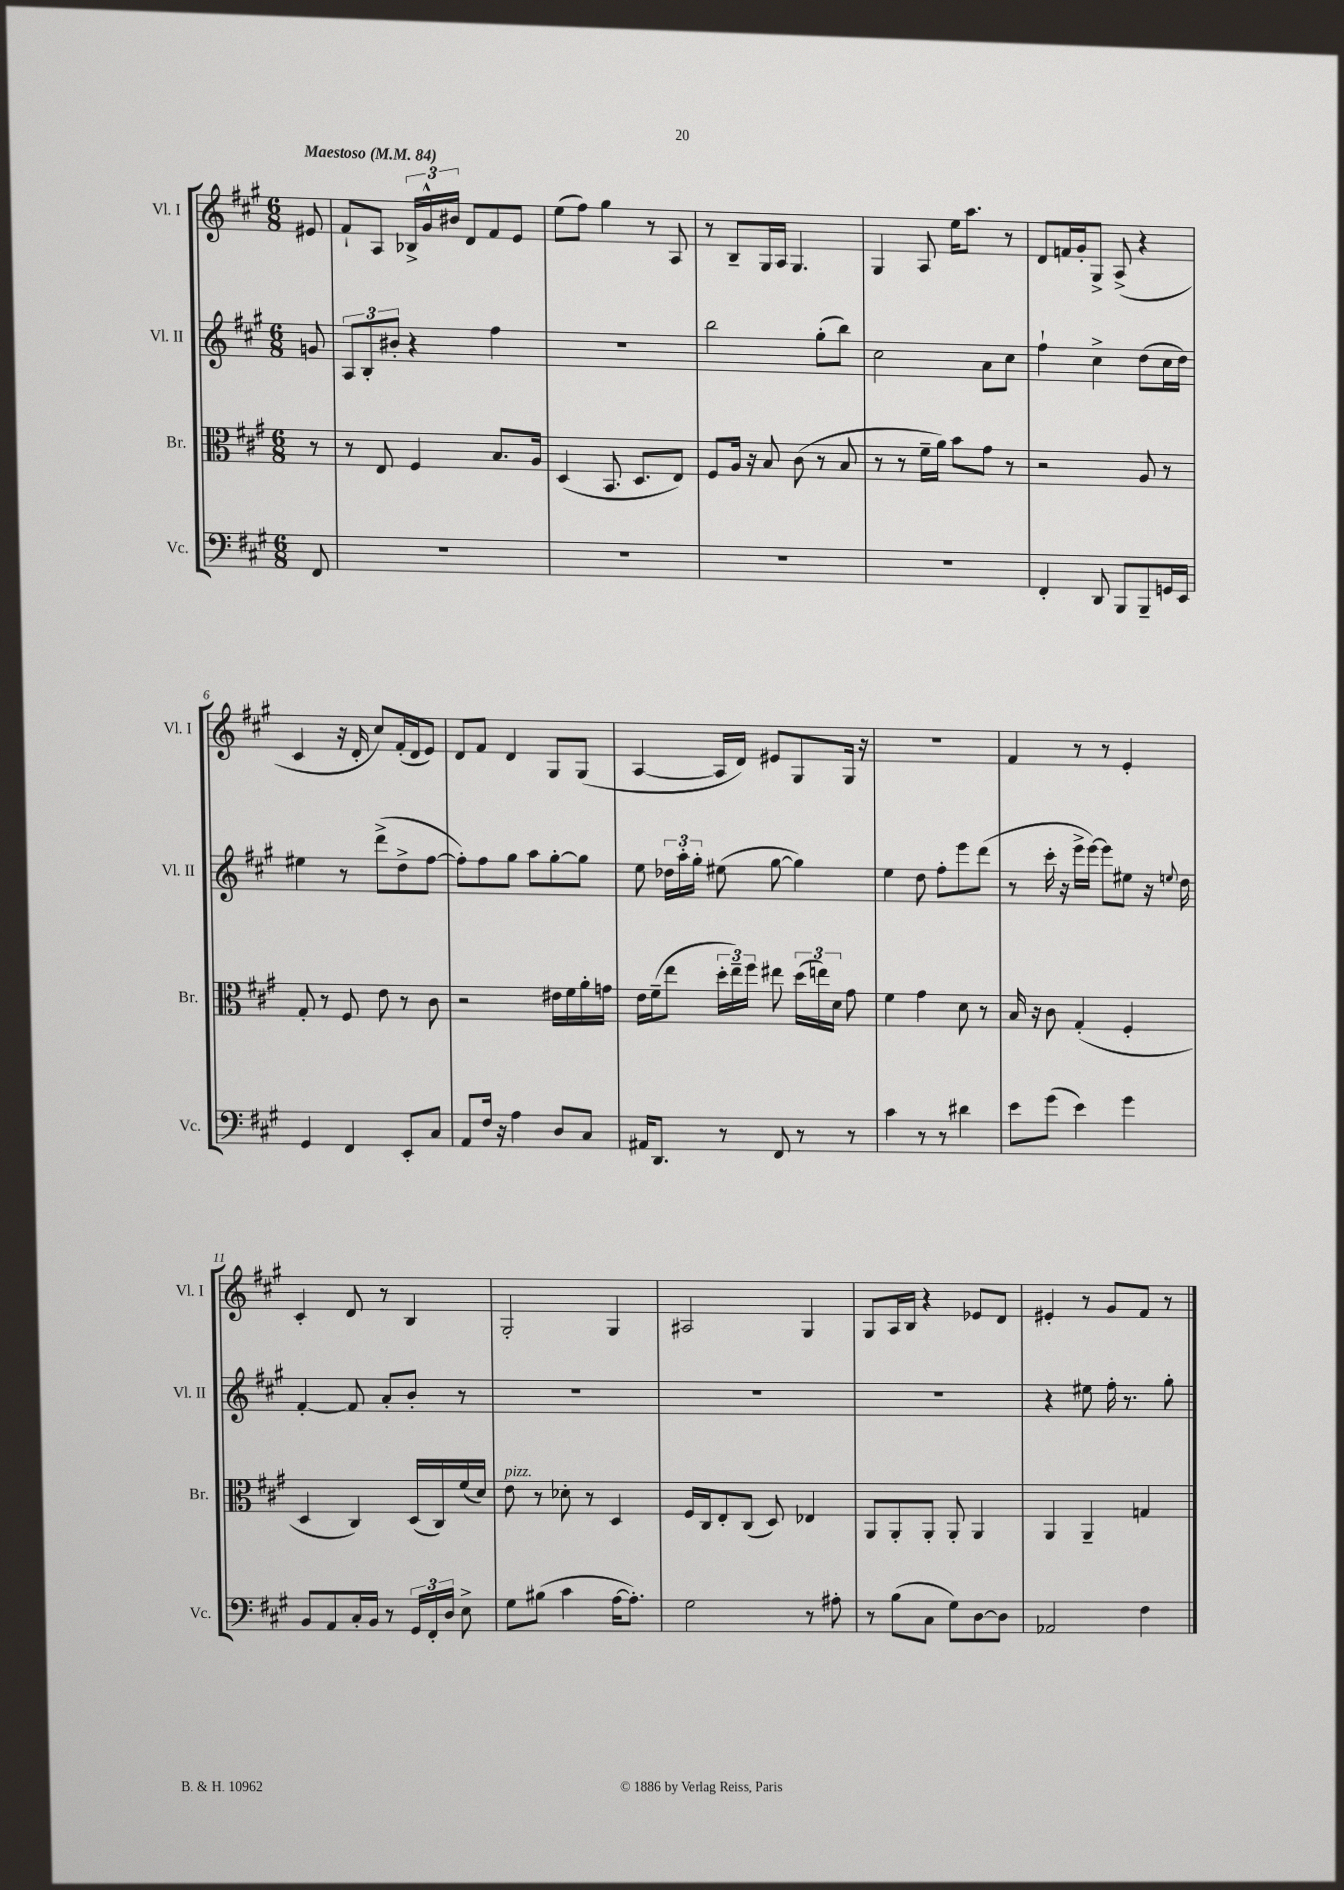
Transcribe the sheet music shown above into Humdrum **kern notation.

**kern	**kern	**kern	**kern
*staff4	*staff3	*staff2	*staff1
*clefF4	*clefC3	*clefG2	*clefG2
*k[f#c#g#]	*k[f#c#g#]	*k[f#c#g#]	*k[f#c#g#]
*M6/8	*M6/8	*M6/8	*M6/8
*MM84	*MM84	*MM84	*MM84
8FF#/	8r	8g/	8e#/
=	=	=	=
2.r	8r	12A/L	8f#`/L
.	.	12B'/	.
.	8E/	.	8A/J
.	.	12b#'/J	.
.	4F#/	4r	24B-^/LL
.	.	.	24g#^^/
.	.	.	24b#/JJ
.	.	.	8d/L
.	8.B/L	4ff#\	8f#/
.	.	.	8e/J
.	16A/Jk	.	.
=	=	=	=
2.r	(4D/	2.r	(8ee\L
.	.	.	8ff#\J)
.	8.BB/	.	4gg#\
.	8.D/L	.	.
.	.	.	8r
.	8E/J)	.	8A/
=	=	=	=
2.r	8F#/L	2bb\	8r
.	16A/Jk	.	8B~/L
.	16r	.	.
.	8B/	.	16G#/L
.	.	.	16A/JJ
.	(8c#\	.	4.G#/
.	8r	(8gg#'\L	.
.	8B/	8bb\J)	.
=	=	=	=
2.r	8r	2cc#\	4G#/
.	8r	.	.
.	16f#~\LL	.	8A/
.	16a\JJ)	.	.
.	8b\L	.	16ee\LK
.	.	.	8.aa\J
.	8g#\J	8a\L	.
.	8r	8cc#\J	8r
=	=	=	=
4FF#'/	2r	4ff#`\	8d/L
.	.	.	16f/L
.	.	.	16g#'/J
8DD/	.	4cc#^\	8G#^/J
8BBB/L	.	.	(8A^/
8BBB~/	8A/	(8dd\L	4r
16GG/L	8r	16cc#\L	.
16EE/JJ	.	16dd\JJ)	.
=	=	=	=
4GG#/	8G#'/	4ee#\	4c#/
.	8r	.	.
4FF#/	8F#/	8r	16r
.	.	.	16d'/
.	8e\	(8ddd^\L	8cc#/L)
8EE'/L	8r	8dd^\	(16f#'/L
.	.	.	16d/J
8C#/J	8c#\	[8ff#\J	8e/J)
=	=	=	=
8AA/L	2r	8ff#'\]L)	8d/L
16F#/Jk	.	8ff#\	8f#/J
16r	.	.	.
4A\	.	8gg#\J	4d/
.	.	8aa\L	.
8D/L	16e#\LL	[8gg#'\	8G#/L
.	16f#\	.	.
8C#/J	16a'\	8gg#\]J	(8G#/J
.	16g\JJ	.	.
=	=	=	=
16AA#/LK	16e\LL	8ee\	[4A/
8.DD/J	(16f#~\J	.	.
.	8ee\J	24dd-\LL	.
.	.	24aa'\	.
.	.	24gg#'\JJ	.
8r	24dd'\LL	(8ee#\	16A/]LL
.	24ee~\)	.	.
.	.	.	16d/JJ)
.	24ff#\JJ	.	.
8FF#/	8ee#\	[8gg#\	8e#/L
8r	(24dd\LL	4gg#\])	8G#/
.	24ee\)	.	.
.	24d\JJ	.	.
8r	8g#\	.	16G#/Jk
.	.	.	16r
=	=	=	=
4c#\	4f#\	4ee\	2.r
8r	4g#\	8dd\	.
8r	.	8ff#'\L	.
4d#\	8d\	8eee\	.
.	8r	(8ddd\J	.
=	=	=	=
8e\L	16B/	8r	4f#/
.	16r	.	.
(8g#\J	8c#\	16ccc#'\	.
.	.	16r	.
4e\)	(4G#'/	16eee^\LL	8r
.	.	[16eee\JJ)	.
.	.	8eee\]L	8r
4g#\	4F#'/	8ee#\J	4e'/
.	.	16r	.
.	.	8qqee/	.
.	.	16dd\	.
=	=	=	=
8BB/L	4D/	[4f#'/	4c#'/
8AA/	.	.	.
16C#'/L	4C#/)	8f#/]	8d/
16BB/JJ	.	.	.
8r	.	8a'/L	8r
24GG#/LL	(16D/LL	8b'/J	4B/
24FF#'/	.	.	.
.	16C#/)	.	.
24D/JJ	.	.	.
8E^\	(16f#/	8r	.
.	16d/JJ)	.	.
=	=	=	=
8G#\L	8e\	2.r	2G#'/
(8B#\J	8r	.	.
4c#\	8d-'\	.	.
.	8r	.	.
[16A\LK	4D/	.	4G#/
8.A'\]J)	.	.	.
=	=	=	=
2G#\	16F#/LL	2.r	2A#/
.	16C#/J	.	.
.	8E'/	.	.
.	(8C#/J	.	.
.	8D/)	.	.
8r	4E-/	.	4G#/
8A#'\	.	.	.
=	=	=	=
8r	8AA/L	2.r	8G#/L
(8B\L	8AA'/	.	16A/L
.	.	.	16B/JJ
8C#\J	8AA'/J	.	4r
8G#\L)	8AA'/	.	.
[8D\	4AA/	.	8e-/L
8D\]J	.	.	8d/J
=	=	=	=
2AA-/	4AA/	4r	4e#'/
.	4AA~/	8ee#\	8r
.	.	16ff#'\	8g#/L
.	.	8.r	.
4F#\	4G/	.	8f#/J
.	.	8gg#'\	8r
==	==	==	==
*-	*-	*-	*-
